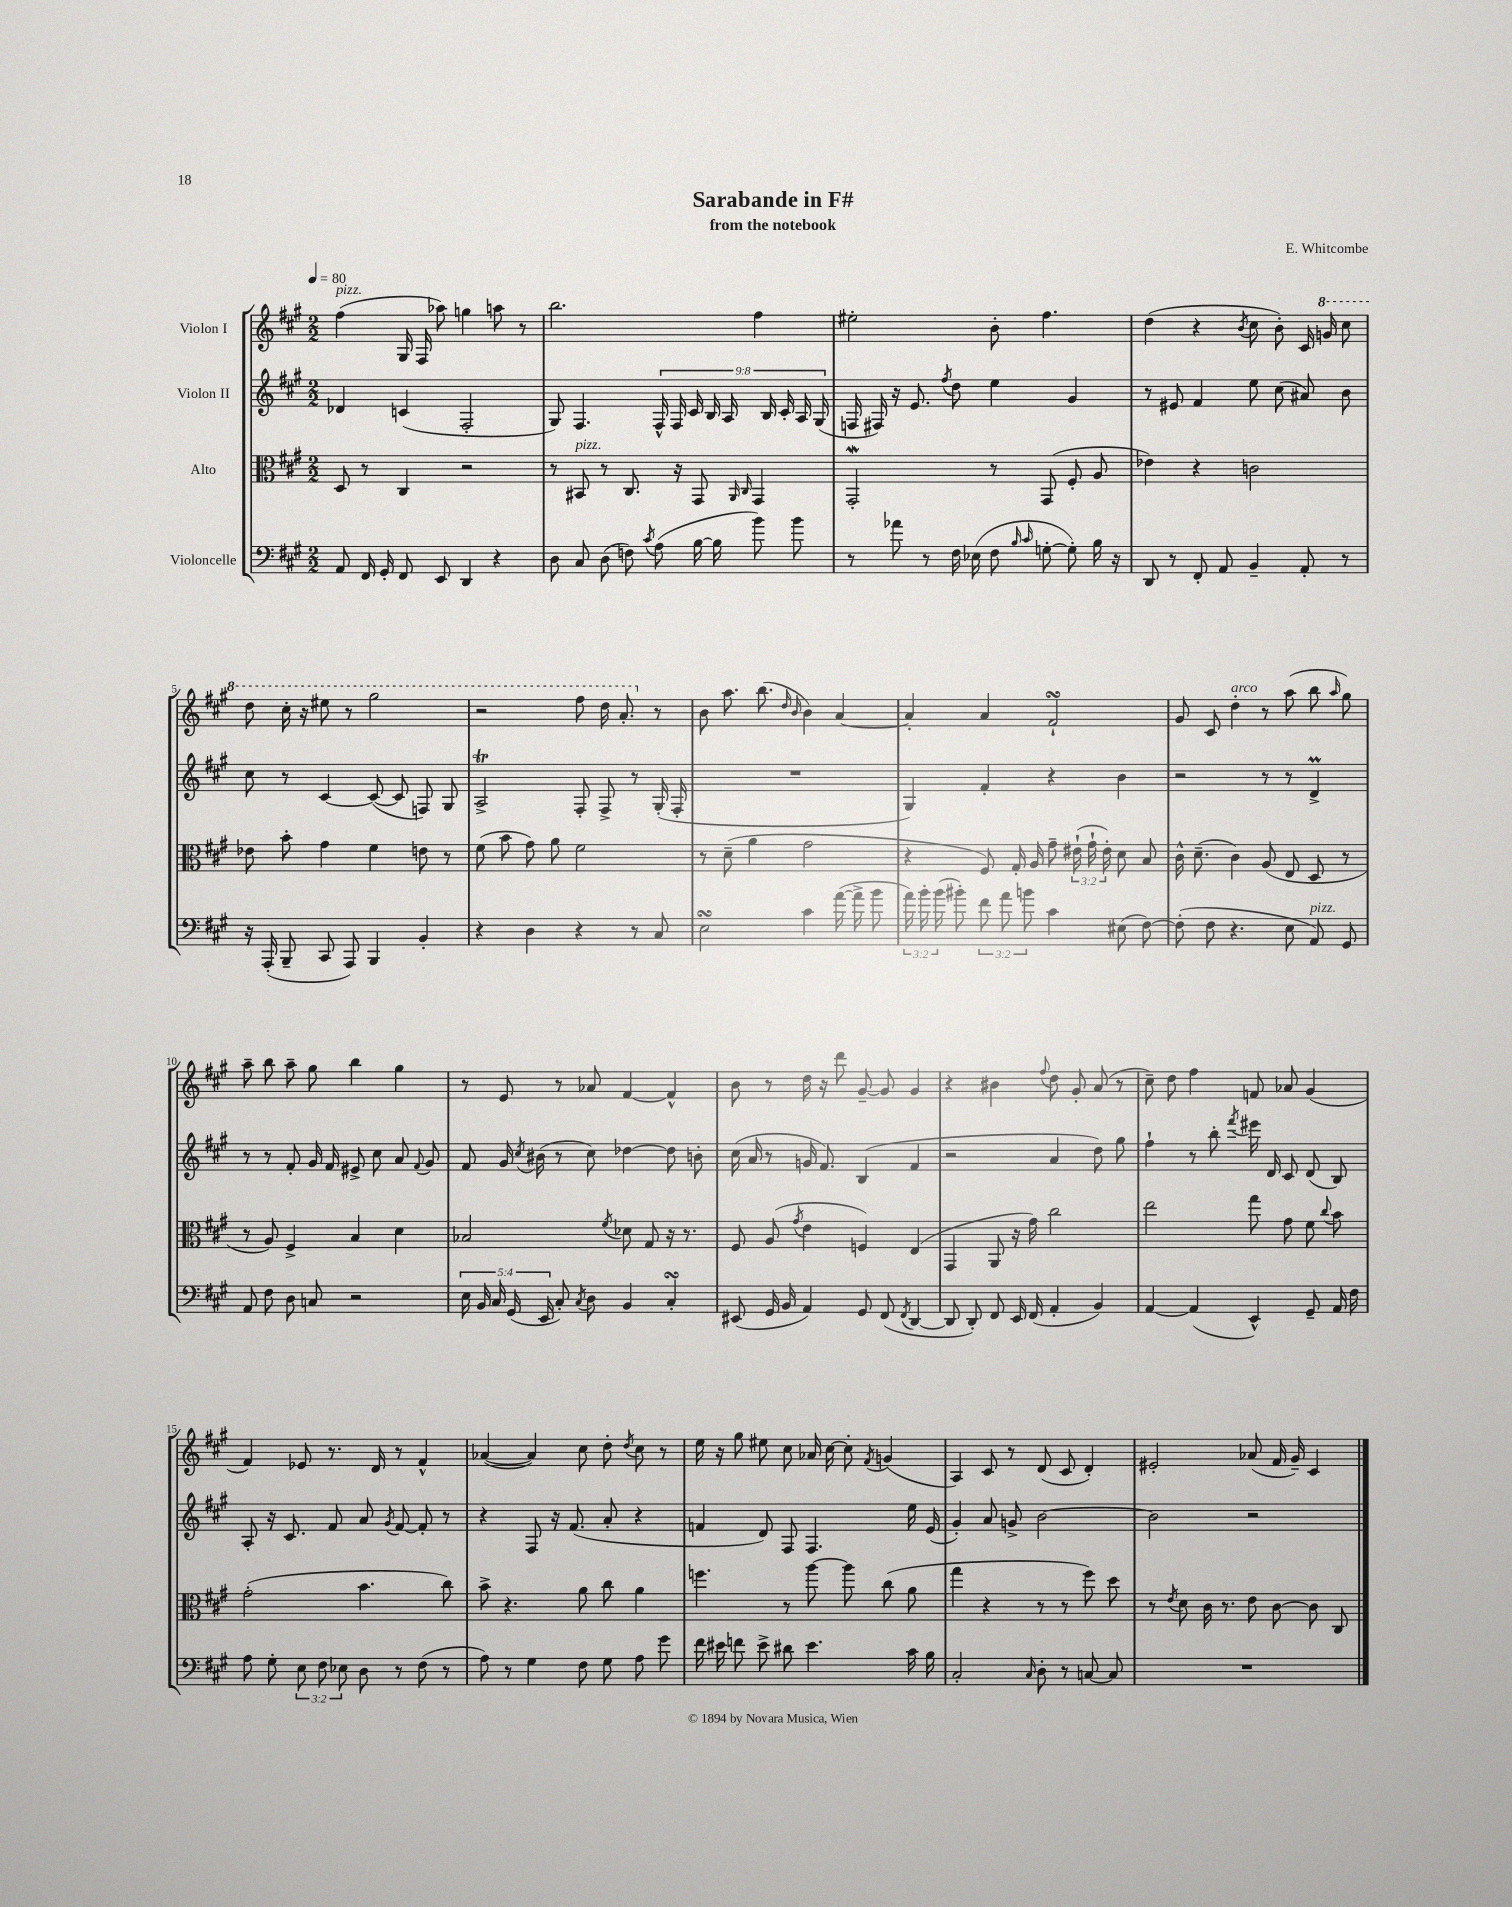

**kern	**kern	**kern	**kern
*part4	*part3	*part2	*part1
*staff4	*staff3	*staff2	*staff1
*I"Violoncelle	*I"Alto	*I"Violon II	*I"Violon I
*clefF4	*clefC3	*clefG2	*clefG2
*k[f#c#g#]	*k[f#c#g#]	*k[f#c#g#]	*k[f#c#g#]
*M2/2	*M2/2	*M2/2	*M2/2
*MM80	*MM80	*MM80	*MM80
=1	=1	=1	=1
!	!	!	!LO:TX:a:i:t=pizz.
8AA/	8D/	4d-X/	(4ff#\
16FF#/	8r	.	.
16GG#'/	.	.	.
8FF#/	4C#/	(4cn/	16G#/
.	.	.	16F#/
8EE/	.	.	8aa-X\)
4DD/	2r	2F#'/	4ggn\
4r	.	.	8aan\
.	.	.	8r
=2	=2	=2	=2
8D\	8r	8G#/)	2.bb\
!	!LO:TX:a:i:t=pizz.	!	!
8C#/	8BB#X/	4.F#/	.
(8D\	8r	.	.
8Fn\)	8.C#/	.	.
8qc#/	.	.	.
(8A\	.	18F#^^/	.
.	.	18F#/	.
.	16r	.	.
.	.	18c#/	.
[16B\	8GG#/	.	.
.	.	18B/	.
16B\]	.	.	.
.	.	18A/	.
.	16qqAA/	.	.
.	16qqC#/	.	.
8b\)	4GG#/	.	4ff#\
.	.	18B/	.
.	.	18c#'/	.
8b\	.	.	.
.	.	18A/	.
.	.	(18G#/	.
=3	=3	=3	=3
8r	2GG#W'/	16Fn/	2ee#X'\
.	.	16F#X/)	.
8a-X\	.	16r	.
.	.	8.e/	.
8r	.	.	.
.	.	8qff#/	.
16F#\	.	8dd\	.
(16E-X\	.	.	.
8F#\	8r	4ee\	8b'\
16qqB/	.	.	.
16qqc#/	.	.	.
[8Gn'\	(8GG#/	.	4.ff#\
8G'\])	8F#'/	4g#/	.
16B\	8A/	.	.
16r	.	.	.
=4	=4	=4	=4
8DD/	4e-X\)	8r	(4dd\
8r	.	8e#X/	.
8FF#'/	4r	4f#/	4r
8AA/	.	.	.
.	.	.	8qb/
4BB~/	2cn\	8ee\	8cc#\
.	.	(8cc#\	8b'\)
8AA'/	.	8a#X/)	16c#/
*	*	*	*8va
.	.	.	16ggn/
8r	.	8b\	8ccc#\
!!LO:LB:g=z
=5	=5	=5	=5
16r	8e-X\	8cc#\	8ddd\
(16AAA'/	.	.	.
8BBB~/	8b'\	8r	16ccc#'\
.	.	.	16r
8CC#/	4g#\	[4c#/	8eee#X\
8AAA/)	.	.	8r
4BBB/	4f#\	(8c#/_	2ggg#\
.	.	8c#/]	.
4BB'/	8en\	8Fn/)	.
.	8r	8G#/	.
=6	=6	=6	=6
4r	(8f#\	2AT^/	2r
.	8b\	.	.
4D\	8g#\)	.	.
.	8a\	.	.
4r	2f#\	8F#'/	8fff#\
.	.	8F#^/	16ddd\
.	.	.	8.aa'/
8r	.	8r	.
*	*	*	*X8va
8C#/	.	(16G#'/	8r
.	.	16F#'/	.
=7	=7	=7	=7
2EsSSS\	8r	1r	8b\
.	(8d~\	.	8.aa\
.	4a\	.	.
.	.	.	(8.bb\
.	.	.	16qqdd/
.	.	.	16qqb/
4c#\	2g#\	.	4b\)
([16a\	.	.	[4a/
16a^\]	.	.	.
8b\	.	.	.
=8	=8	=8	=8
24a\)	4r	4G#/)	4a'/]
24b'\	.	.	.
(24b\	.	.	.
8b#X'\)	.	.	.
12f#\	8F#/)	4f#'/	4a/
12a\	.	.	.
.	16G#'/	.	.
12bn\	.	.	.
.	16A/	.	.
4c#\	8g#~\	4r	2f#sSSS`/
.	(24e#X`\	.	.
.	24g#`\	.	.
.	24e#'\)	.	.
(8E#X\	8d\	4b\	.
[8F#\)	8B/	.	.
=9	=9	=9	=9
(8F#'\]	16c#^^\	2r	8g#/
.	(8.d~\	.	.
8F#\	.	.	8c#/
!	!	!	!LO:TX:a:i:t=arco
4.r	4c#\)	.	4dd'\
.	(8A/	8r	8r
8E\	8E/	8r	(8aa\
!LO:TX:a:i:t=pizz.	!	!	!
8AA/)	8D/	4dM^/	8bb\
.	.	.	16qqaa/
8GG#/	8r	.	8gg#\)
!!LO:LB:g=z
=10	=10	=10	=10
8AA/	8r	8r	8aa~\
8F#\	8A/)	8r	8bb\
8D\	4F#^/	8f#'/	8aa~\
8Cn/	.	16g#/	8gg#\
.	.	16f#/	.
2r	4B/	8e#X^/	4bb\
.	.	8cc#\	.
.	4d\	8a/	4gg#\
.	.	8qqf#/	.
.	.	8g#/	.
=11	=11	=11	=11
20E\	2B-X/	8f#/	8r
20BB/	.	.	.
20C#/	.	.	.
.	.	16g#/	8e/
(20GG#/	.	.	.
.	.	8qcc#/	.
.	.	(16b#X\	.
20EE/	.	.	.
8C#'/)	.	8r	8r
8qC#/	.	.	.
8D\	.	8cc#\)	8a-X/
.	8qf#/	.	.
4BB/	8d-X\	[4dd-X\	[4f#/
.	8G#/	.	.
4C#sSsS'/	16r	8dd-\]	4f#^^/]
.	8.r	.	.
.	.	8bn'\	.
=12	=12	=12	=12
(8EE#X/	8F#/	(16cc#\	8b\
.	.	16a/	.
16GG#/	(8A/	8r	8r
16BB/	.	.	.
.	8qg#/	.	.
4AA/)	4e\	16gn/	16dd\
.	.	8.f#/)	16r
.	.	.	8ddd\
8GG#/	4Fn/)	(4B/	[8g#~/
(8FF#/	.	.	8g#/]
8qFF#/	.	.	.
[4DD/	(4E/	4f#/	4g#/
=13	=13	=13	=13
8DD/]	4GG#/	2r	4r
8DD'/)	.	.	.
8FF#/	8AA/	.	4b#X\
16EE/	16r	.	.
(16FF#/	16g#\)	.	.
.	.	.	8qqff#/
4AA'/	2cc#\	4a/	8dd\
.	.	.	8g#'/
4BB/)	.	8dd\)	(8a/
.	.	8gg#\	8r
=14	=14	=14	=14
[4AA/	2ee\	4ff#`\	8cc#~\)
.	.	.	8dd\
(4AA/]	.	8r	4ff#\
.	.	8bb'\	.
.	.	8qfff#/	.
4EE^^/)	8gg#\	16eee#X\	8fn/
.	.	16d/	.
.	8g#\	8c#/	8a-X/
8GG#~/	8f#\	(8d/	(4g#/
.	8qqcc#/	.	.
16AA/	8b\	8B/)	.
16F#\	.	.	.
!!LO:LB:g=z
=15	=15	=15	=15
8A\	(2g#'\	8A'/	4f#/)
8G#'\	.	16r	.
.	.	8.c#/	.
12E\	.	.	8e-X/
12F#\	.	.	.
.	.	8f#/	8.r
12E-X\	.	.	.
8D\	4.b\	8a/	.
.	.	.	16d/
.	.	8qg#/	.
8r	.	[8f#/	8r
(8F#\	.	8f#'/]	4f#^^/
8r	8cc#\)	8r	.
=16	=16	=16	=16
8A\)	8b^\	4r	([4a-X/
8r	4.r	.	.
4G#\	.	8F#/	4a-/])
.	.	16r	.
.	.	(8.f#/	.
8F#\	8a\	.	8cc#\
8G#\	8cc#\	8a'/	8dd'\
.	.	.	8qdd/
8A\	4a\	4r	8cc#\
8g#\	.	.	8r
=17	=17	=17	=17
16f#\	4.ffn\	4fn/	16ee\
16e#X\	.	.	16r
8fn\	.	.	8gg#\
8e#^\	.	8d/)	8ee#X\
8d#X\	8r	8F#/	8cc#\
4.e#\	[8aa\	4.F#/	16a-X/
.	.	.	[16cc#\
.	8aa\]	.	8cc#'\]
.	.	.	8qf#/
.	(8cc#\	.	(4gn/
16c#\	8a\	16ee\	.
16B\	.	(16e/	.
=18	=18	=18	=18
2C#'/	4gg#\	4g#'/)	4A/)
.	4r	8a/	8c#/
.	.	8gn^/	8r
16qqC#/	.	.	.
8D'\	8r	[2b\	(8d/
8r	8r	.	8c#/
[8Cn/	8ff#\)	.	4d'/)
8C/]	8dd\	.	.
=19	=19	=19	=19
1r	8r	2b\]	2e#X'/
.	8qe/	.	.
.	8d\	.	.
.	16c#\	.	.
.	8.r	.	.
.	8e\	2r	(8a-X/
.	[8c#\	.	16f#/
.	.	.	16g#~/)
.	8c#\]	.	4c#/
.	8C#/	.	.
==	==	==	==
*-	*-	*-	*-
